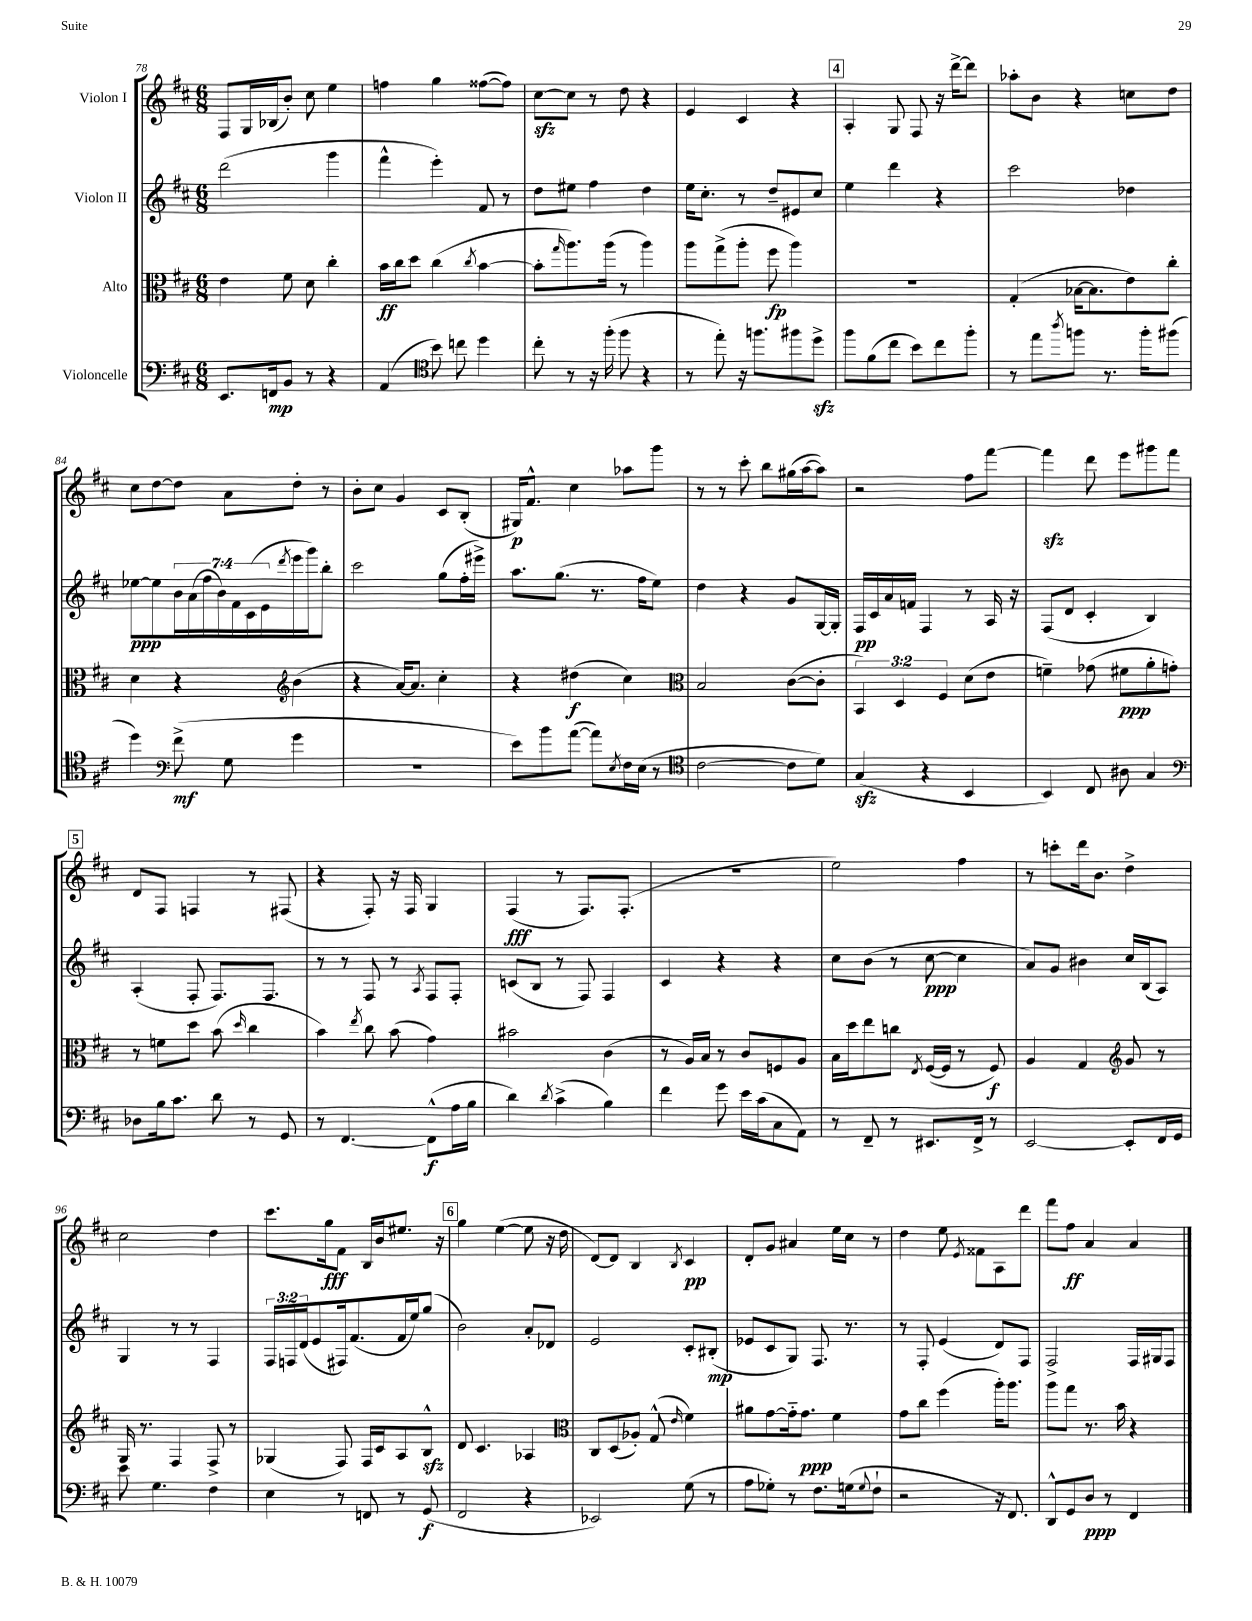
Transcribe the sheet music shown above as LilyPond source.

<<
\new StaffGroup <<
\new Staff = "s0" \with { instrumentName = "Violon I" } {
    \clef treble \key d \major \numericTimeSignature \time 6/8
    fis8 g16 bes16( b'8-.) cis''8 e''4 |
    f''4 g''4 fisis''8~( fisis''8) |
    cis''8~\sfz cis''8 r8 d''8 r4 |
    e'4 cis'4 r4 |
    \mark \markup { \box "4" } a4-. g8 fis8 r16 d'''16~-> d'''8 |
    aes''8-. b'8 r4 c''8 d''8 |
    cis''8 d''8~ d''8 a'8 d''8-. r8 |
    b'8-. cis''8 g'4 cis'8 b8-.( |
    gis16\p) fis'8.-^ cis''4 aes''8 g'''8 |
    r8 r8 cis'''8-. b''8 gis''16( a''16~ a''8) |
    r2 fis''8 fis'''8~ |
    fis'''4\sfz d'''8 e'''8 gis'''8 fis'''8 |
    \mark \markup { \box "5" } d'8 fis8 f4 r8 fis8( |
    r4 fis8-.) r16 fis16 g4 |
    fis4\fff( r8 fis8.) fis8.-.( |
    R2. |
    e''2) fis''4 |
    r8 c'''8-. d'''16 b'8. d''4-> |
    cis''2 d''4 |
    cis'''8. g''16\fff fis'8 b16 b'16 eis''8. r16 |
    \mark \markup { \box "6" } g''4 e''4~( e''8 r16 d''16 |
    d'8~) d'8 b4 \acciaccatura { b8 } cis'4\pp |
    d'8-. g'8 ais'4 e''16 cis''16 r8 |
    d''4 e''8 \acciaccatura { e'8 } fisis'8 a8 d'''8 |
    fis'''8 fis''8\ff a'4 a'4 \bar "|." |
}
\new Staff = "s1" \with { instrumentName = "Violon II" } {
    \clef treble \key d \major \numericTimeSignature \time 6/8 \override Staff.TupletNumber.text = #tuplet-number::calc-fraction-text
    d'''2( g'''4 |
    fis'''4-^ e'''4-.) fis'8 r8 |
    d''8 eis''8 fis''4 d''4 |
    e''16 cis''8.-. r8 d''8-- eis'8 cis''8 |
    \mark \markup { \box "4" } e''4 d'''4 r4 |
    cis'''2 des''4 |
    ees''8~\ppp ees''8 \tuplet 7/4 { b'16 a'16( fis''16 b'16) fis'16 cis'16( e'16 } \acciaccatura { d'''8 } e'''16 g'''16) b''8-. |
    cis'''2 g''8( fis''16-. eis'''16->) |
    a''8. g''8.( r8. fis''16 e''8) |
    d''4 r4 g'8 g16~ g16-. |
    fis16\pp cis'16 a'16 f'16 fis4 r8 a16 r16 |
    fis8( d'8 cis'4-. b4) |
    \mark \markup { \box "5" } a4-.( fis8-. fis8.) fis8. |
    r8 r8 fis8 r8 \acciaccatura { a8 } fis8 fis8-. |
    c'8( b8 r8 fis8) fis4 |
    cis'4 r4 r4 |
    cis''8 b'8( r8 cis''8~\ppp cis''4 |
    a'8) g'8 bis'4 cis''16 b16( a8) |
    g4 r8 r8 fis4 |
    \tuplet 3/2 { fis16 f16 d'16( } e'8 fis16) fis'8.( fis'16 e''16) g''8( |
    \mark \markup { \box "6" } b'2) a'8-. des'8 |
    e'2 cis'8-. bis8-.\mp( |
    ees'8 cis'8 g8) fis8. r8. |
    r8 fis8-. e'4( d'8) fis8 |
    fis2-> fis16 gis16 fis8 \bar "|." |
}
\new Staff = "s2" \with { instrumentName = "Alto" } {
    \clef alto \key d \major \numericTimeSignature \time 6/8 \override Staff.TupletNumber.text = #tuplet-number::calc-fraction-text
    e'4 fis'8 d'8 cis''4-. |
    b'16\ff cis''16 d''8 cis''4( \acciaccatura { cis''8 } b'4~ |
    b'8-. \grace { g''16 } a''8.) a''16( r8 a''4) |
    a''8 g''8->( a''8-. fis''8\fp a''4) |
    \mark \markup { \box "4" } r2. |
    g4-.( bes16~ bes8. e'8) cis''8-. |
    d'4 r4 \clef treble b'4( |
    r4 a'16~) a'8. cis''4-. |
    r4 dis''4\f( cis''4) |
    \clef alto b2 cis'8~( cis'8-. |
    \tuplet 3/2 { b,4) d4 fis4 } d'8( e'8 |
    f'4--) ges'8( fis'8\ppp a'8-. g'8-.) |
    \mark \markup { \box "5" } r8 f'8 d''8 b'8( \grace { d''16 } cis''4 |
    b'4) \acciaccatura { e''8 } cis''8 b'8( g'4) |
    bis'2 cis'4( |
    r8 a16) b16 r8 cis'8 f8 a8 |
    b16 d''16 e''8 c''8 \acciaccatura { e8 } fis16~( fis16 r8 fis8\f) |
    a4 g4 \clef treble g'8 r8 |
    g16 r8. fis4 fis8-> r8 |
    ges4( fis8) fis16 cis'16 a8 b8-^\sfz |
    \mark \markup { \box "6" } d'8 cis'4. aes4 |
    \clef alto cis8 d8( aes8-.) g8-^( \grace { e'16 } fis'4) |
    ais'8 g'8~ g'16-_ g'8.\ppp fis'4 |
    g'8 cis''8 fis''4( a''16-.) a''8. |
    a''8 g''8 r8. b'16 r4 \bar "|." |
}
\new Staff = "s3" \with { instrumentName = "Violoncelle" } {
    \clef bass \key d \major \numericTimeSignature \time 6/8
    e,8. f,16\mp b,8 r8 r4 |
    a,4( \clef tenor b'8) c''8 d''4 |
    cis''8-. r8 r16 fis''16-.( fis''8 r4 |
    r8 e''8-.) r16 f''8. fis''8 d''8->\sfz |
    \mark \markup { \box "4" } fis''8 fis'8( cis''8 b'8) cis''8 fis''8-. |
    r8 e''8 \acciaccatura { a''8 } f''8 r8. f''16-. fis''8( |
    d''4) \clef bass fis'8->\mf( g8 g'4 |
    R2. |
    e'8) b'8 a'8~( a'8) \acciaccatura { e8 } fis16 e16( r8 |
    \clef tenor cis'2~ cis'8 d'8) |
    g4\sfz( r4 b,4 |
    b,4) cis8 ais8 g4 |
    \mark \markup { \box "5" } \clef bass des8 b16 cis'8. d'8 r8 g,8 |
    r8 fis,4.~ fis,8-^\f( a16 b16 |
    d'4) \acciaccatura { d'8 } cis'4->( b4) |
    fis'4 g'8 e'16 cis'16( cis8 a,8) |
    r8 fis,8-- r8 eis,8. fis,16-> r8 |
    e,2~ e,8-. fis,16 g,16 |
    e'8 g4. fis4 |
    e4 r8 f,8 r8 g,8\f( |
    \mark \markup { \box "6" } fis,2 r4 |
    ees,2) g8( r8 |
    a8 ges8-.) r8 fis8. g16( \appoggiatura { g8 } fis8-! |
    r2 r16 fis,8.) |
    d,8-^ g,8 d8\ppp r8 fis,4 \bar "|." |
}
>>
>>
\layout { \context { \Score currentBarNumber = #78 } }
